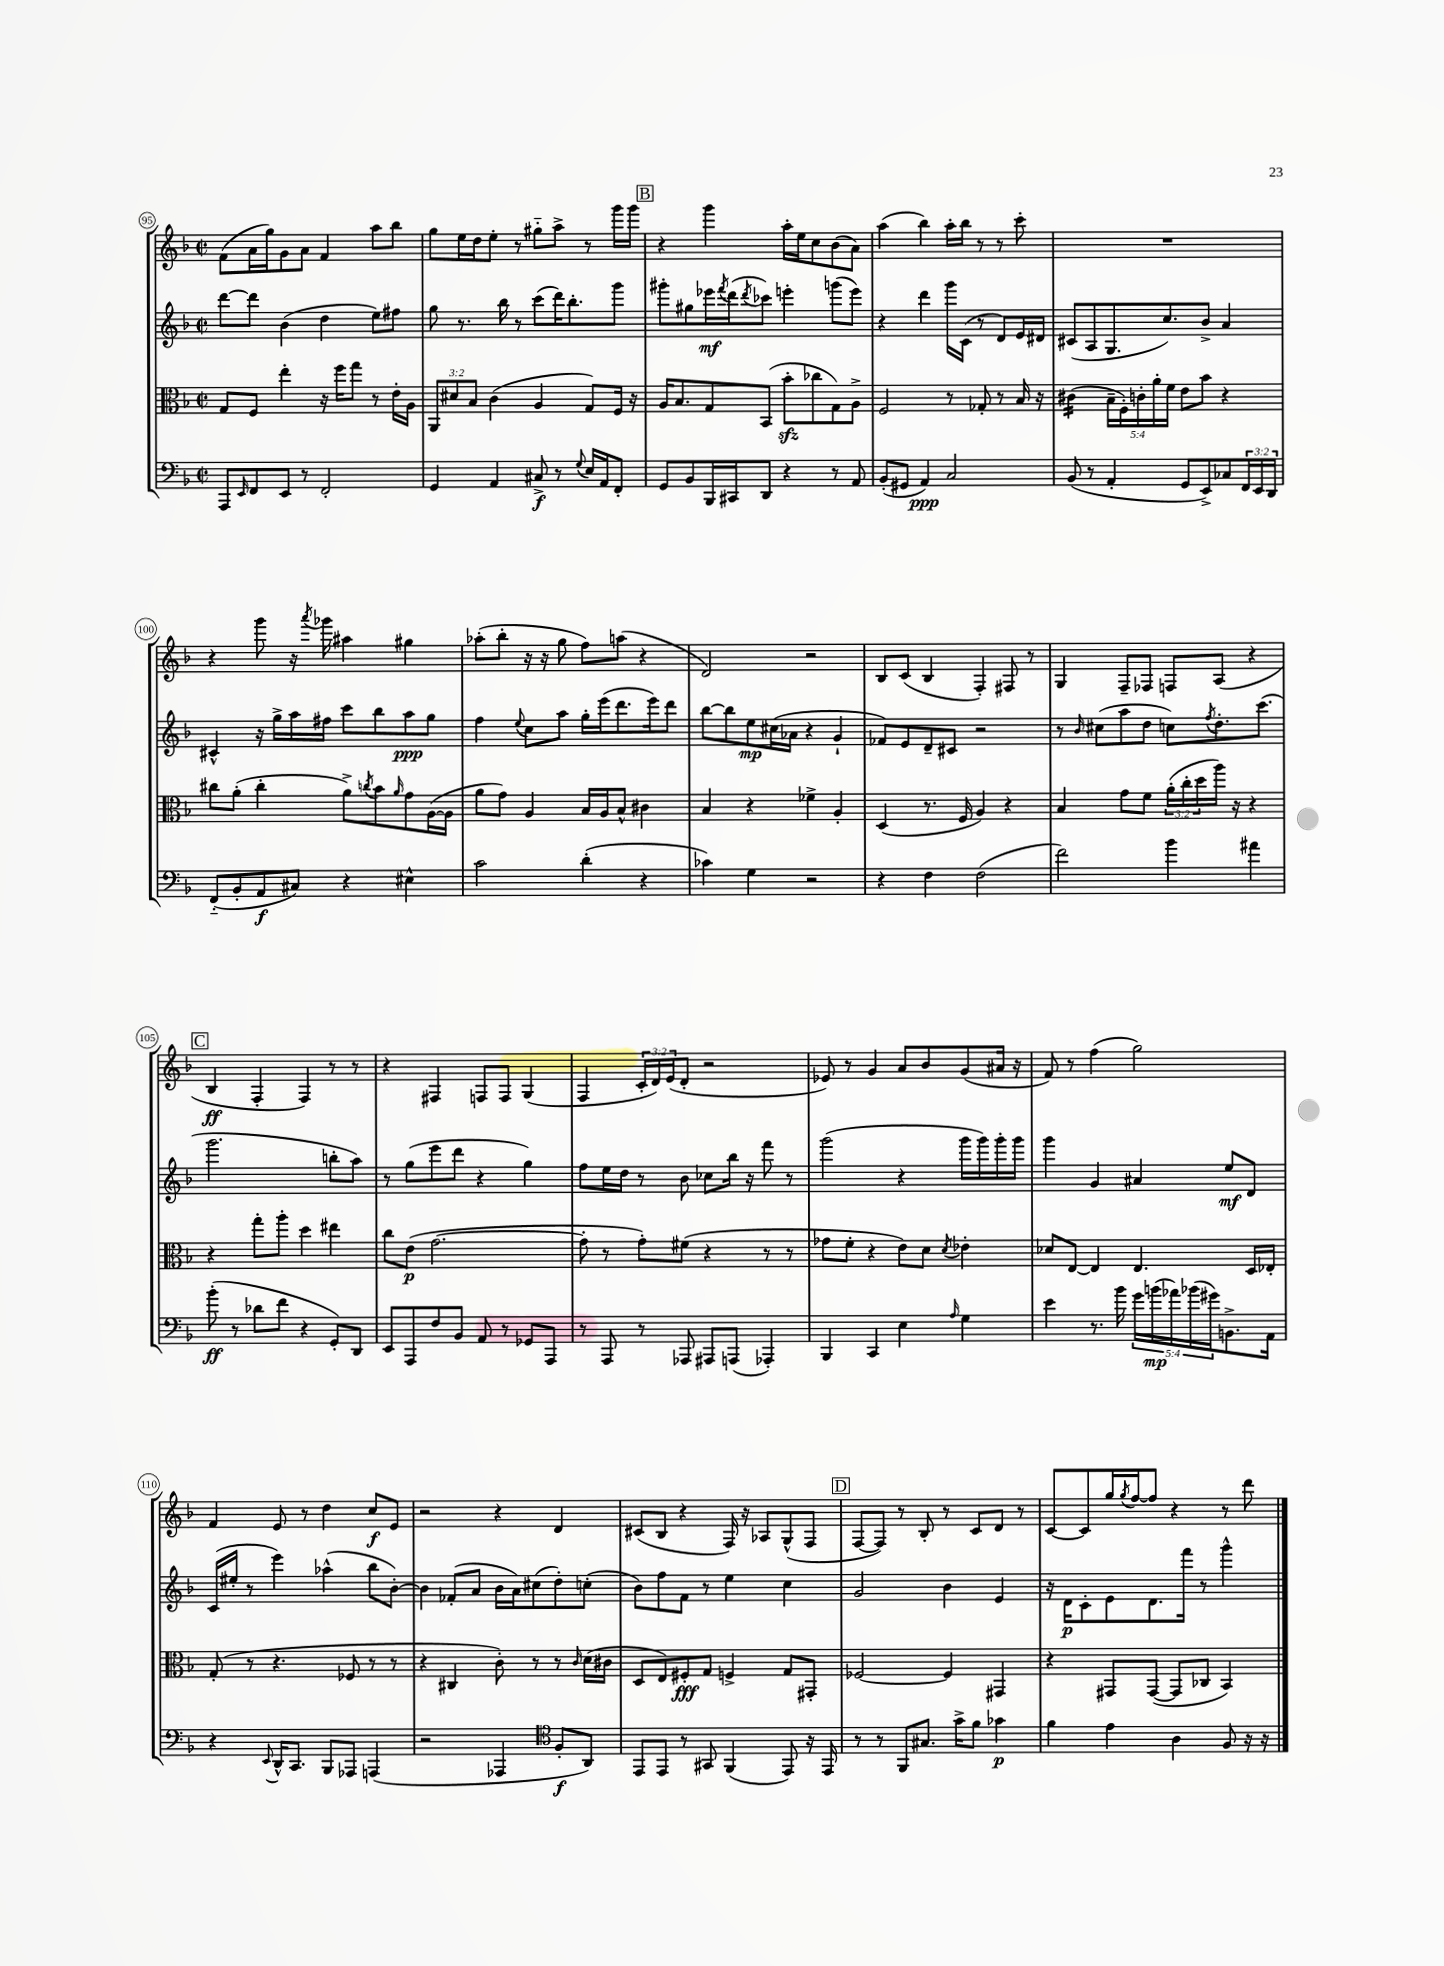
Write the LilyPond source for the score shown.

<<
\new StaffGroup <<
\new Staff = "s0" {
    \clef treble \key f \major \defaultTimeSignature \time 2/2 \override Staff.TupletNumber.text = #tuplet-number::calc-fraction-text
    f'8( a'16 g''16) g'8 a'8 f'4 a''8 bes''8 |
    g''8 e''16 d''16 e''8-. r8 gis''8-_ a''8-> r8 g'''16 g'''16 |
    \mark \markup { \box "B" } r4 g'''4 a''16-. e''16 c''8 bes'8( a'8) |
    a''4( bes''4) a''16-. bes''16 r8 r8 c'''8-. |
    R1 |
    r4 g'''8 r16 \acciaccatura { a'''8 } ges'''16 ais''4 gis''4 |
    aes''8-.( bes''8-. r16 r16 g''8 f''8) a''8( r4 |
    d'2) r2 |
    bes8 c'8( bes4 f4-.) fis8 r8 |
    g4 f8-- fes8 f8 a8( r4 |
    \mark \markup { \box "C" } bes4\ff f4-. f4) r8 r8 |
    r4 fis4 f8 f8 g4( |
    f4 \tuplet 3/2 { c'16-. d'16) e'16( } d'8-. r2 |
    ees'8) r8 g'4 a'8 bes'8 g'8( ais'16 r16 |
    f'8) r8 f''4( g''2) |
    f'4 e'8 r8 d''4 c''8\f e'8 |
    r2 r4 d'4 |
    cis'8( bes8 r4 f16) r16 aes8 g8-^( f8 |
    \mark \markup { \box "D" } f8~ f8) r8 bes8-. r8 c'8 d'8 r8 |
    c'8~ c'8 g''16 \acciaccatura { g''8 } f''16~ f''8 r4 r8 d'''8 \bar "|." |
}
\new Staff = "s1" {
    \clef treble \key f \major \defaultTimeSignature \time 2/2
    d'''8~ d'''8 bes'4( d''4 e''8) fis''8 |
    g''8 r8. bes''16 r8 c'''8( d'''16) bes''8.-. g'''8 |
    \mark \markup { \box "B" } gis'''8-. gis''8 ees'''16\mf \acciaccatura { f'''8 } d'''16( \acciaccatura { d'''8 } ces'''8) e'''4-. g'''8( e'''8) |
    r4 d'''4 g'''16 c'16( r8 d'8) e'16 dis'16 |
    cis'8( a8 g8. c''8.) bes'8-> a'4 |
    cis'4-^ r16 g''16-> a''16 fis''16 c'''8 bes''8 a''8\ppp g''8 |
    f''4 \appoggiatura { e''8 } c''8 a''8 g''16-. e'''16( d'''8. e'''16) d'''8 |
    bes''8~ bes''8 e''8\mp cis''16( aes'16 r4 g'4-! |
    fes'8) e'8 d'8-- cis'8 r2 |
    r8 \grace { bes'16 } cis''8( a''8 d''8 c''8) \acciaccatura { f''8 } d''8.-. c'''8.( |
    \mark \markup { \box "C" } g'''2. b''8-. a''8) |
    r8 g''8( e'''8 d'''8 r4 g''4) |
    f''8 e''16 d''16 r8 bes'8 ces''8 bes''16 r16 f'''8 r8 |
    g'''2( r4 g'''16 g'''16) g'''16-. g'''16 |
    g'''4 g'4 ais'4 e''8\mf d'8 |
    c'16( eis''16-. r8 e'''4) aes''4-^( bes''8 bes'8~-.) |
    bes'4 fes'8-.( a'8 bes'16 a'16) cis''8( d''8-.) c''8-.( |
    bes'8) f''8 f'8 r8 e''4 c''4 |
    \mark \markup { \box "D" } g'2 bes'4 e'4 |
    r16 d'16\p c'8-. e'8 d'8. f'''16 r8 g'''4-^ \bar "|." |
}
\new Staff = "s2" {
    \clef alto \key f \major \defaultTimeSignature \time 2/2 \override Staff.TupletNumber.text = #tuplet-number::calc-fraction-text
    g8 f8 e''4-. r16 f''16 g''8 r8 e'16-. a16 |
    \tuplet 3/2 { a,8 dis'8 bes8 } c'4( a4 g8) f16 r16 |
    \mark \markup { \box "B" } a16 bes8. g8 bes,8( bes'8-.\sfz ces''8 g8) a8-> |
    f2 r8 ges8-. r8 bes16 r16 |
    cis'4:16( \tuplet 5/4 { bes16-- f16-.) c'16-. a'16-. f'16 } e'8 bes'8 r4 |
    cis''8 a'8-.( cis''4-. a'8->) \acciaccatura { c''8 } bes'8 \grace { a'16 } g'8 a16~( a16 |
    a'8 g'8) a4 bes16 a16 bes8-^ cis'4 |
    bes4 r4 fes'4-> a4-. |
    d4( r8. f16 a4) r4 |
    bes4 g'8 f'8 \tuplet 3/2 { a'16-.( c''16-. d''16 } a''16) r16 r4 |
    \mark \markup { \box "C" } r4 g''8-. a''8-. d''4 eis''4 |
    c''8 e'8\p( g'2.~ |
    g'8-. r8 g'8-.) fis'8( r4 r8 r8 |
    ges'8 f'8-. r4 e'8) d'8 \acciaccatura { d'8 } ees'4-. |
    des'8 e8~ e4 e4. d16 ees16-. |
    g8-.( r8 r4. fes8 r8 r8 |
    r4 cis4 c'8-.) r8 r8 \grace { c'16 } d'16( cis'16 |
    d8 e8) fis8-.\fff g8 f4-> g8 gis,8-. |
    \mark \markup { \box "D" } fes2~ fes4 gis,4 |
    r4 gis,8 gis,8~( gis,8 ces8 bes,4) \bar "|." |
}
\new Staff = "s3" {
    \clef bass \key f \major \defaultTimeSignature \time 2/2 \override Staff.TupletNumber.text = #tuplet-number::calc-fraction-text
    a,,8 \grace { e,16 } f,8 e,8 r8 f,2-. |
    g,4 a,4 cis8->\f r8 \appoggiatura { g8 } e16 a,16 f,8-. |
    \mark \markup { \box "B" } g,8 bes,8 bes,,16 cis,16 d,8 r4 r8 a,8 |
    bes,8-.( gis,8 a,4\ppp) c2 |
    bes,8( r8 a,4-. g,8 e,8->) ces8 \tuplet 3/2 { f,16 e,16 d,16 } |
    f,8-_( bes,8-. a,8\f cis8) r4 eis4-^ |
    c'2 d'4-.( r4 |
    ces'4) g4 r2 |
    r4 f4 f2( |
    f'2) bes'4 ais'4 |
    \mark \markup { \box "C" } bes'8-.\ff( r8 des'8 f'8 r4 g,8-.) d,8 |
    e,8 a,,8 f8 bes,8 a,8 r8 ges,8 a,,8 |
    r8 a,,8 r8 aes,,8 ais,,8 a,,8( aes,,4-.) |
    bes,,4 c,4 e4 \grace { a16 } g4 |
    e'4 r8. bes'16 \tuplet 5/4 { g'16 b'16\mp( aes'16) bes'16( gis'16) } b,8.-> a,16 |
    r4 \appoggiatura { e,8 } d,16-^ c,8. bes,,8 aes,,8 a,,4( |
    r2 aes,,4 \clef tenor f8-.\f a,8) |
    e,8 e,8 r8 gis,8 f,4( e,8) r16 e,16 |
    \mark \markup { \box "D" } r8 r8 f,8 gis8. g'16-> f'8 ges'4\p |
    f'4 e'4 a4 f8 r16 r16 \bar "|." |
}
>>
>>
\layout { \context { \Score currentBarNumber = #95 \override BarNumber.stencil = #(make-stencil-circler 0.1 0.3 ly:text-interface::print) } }
